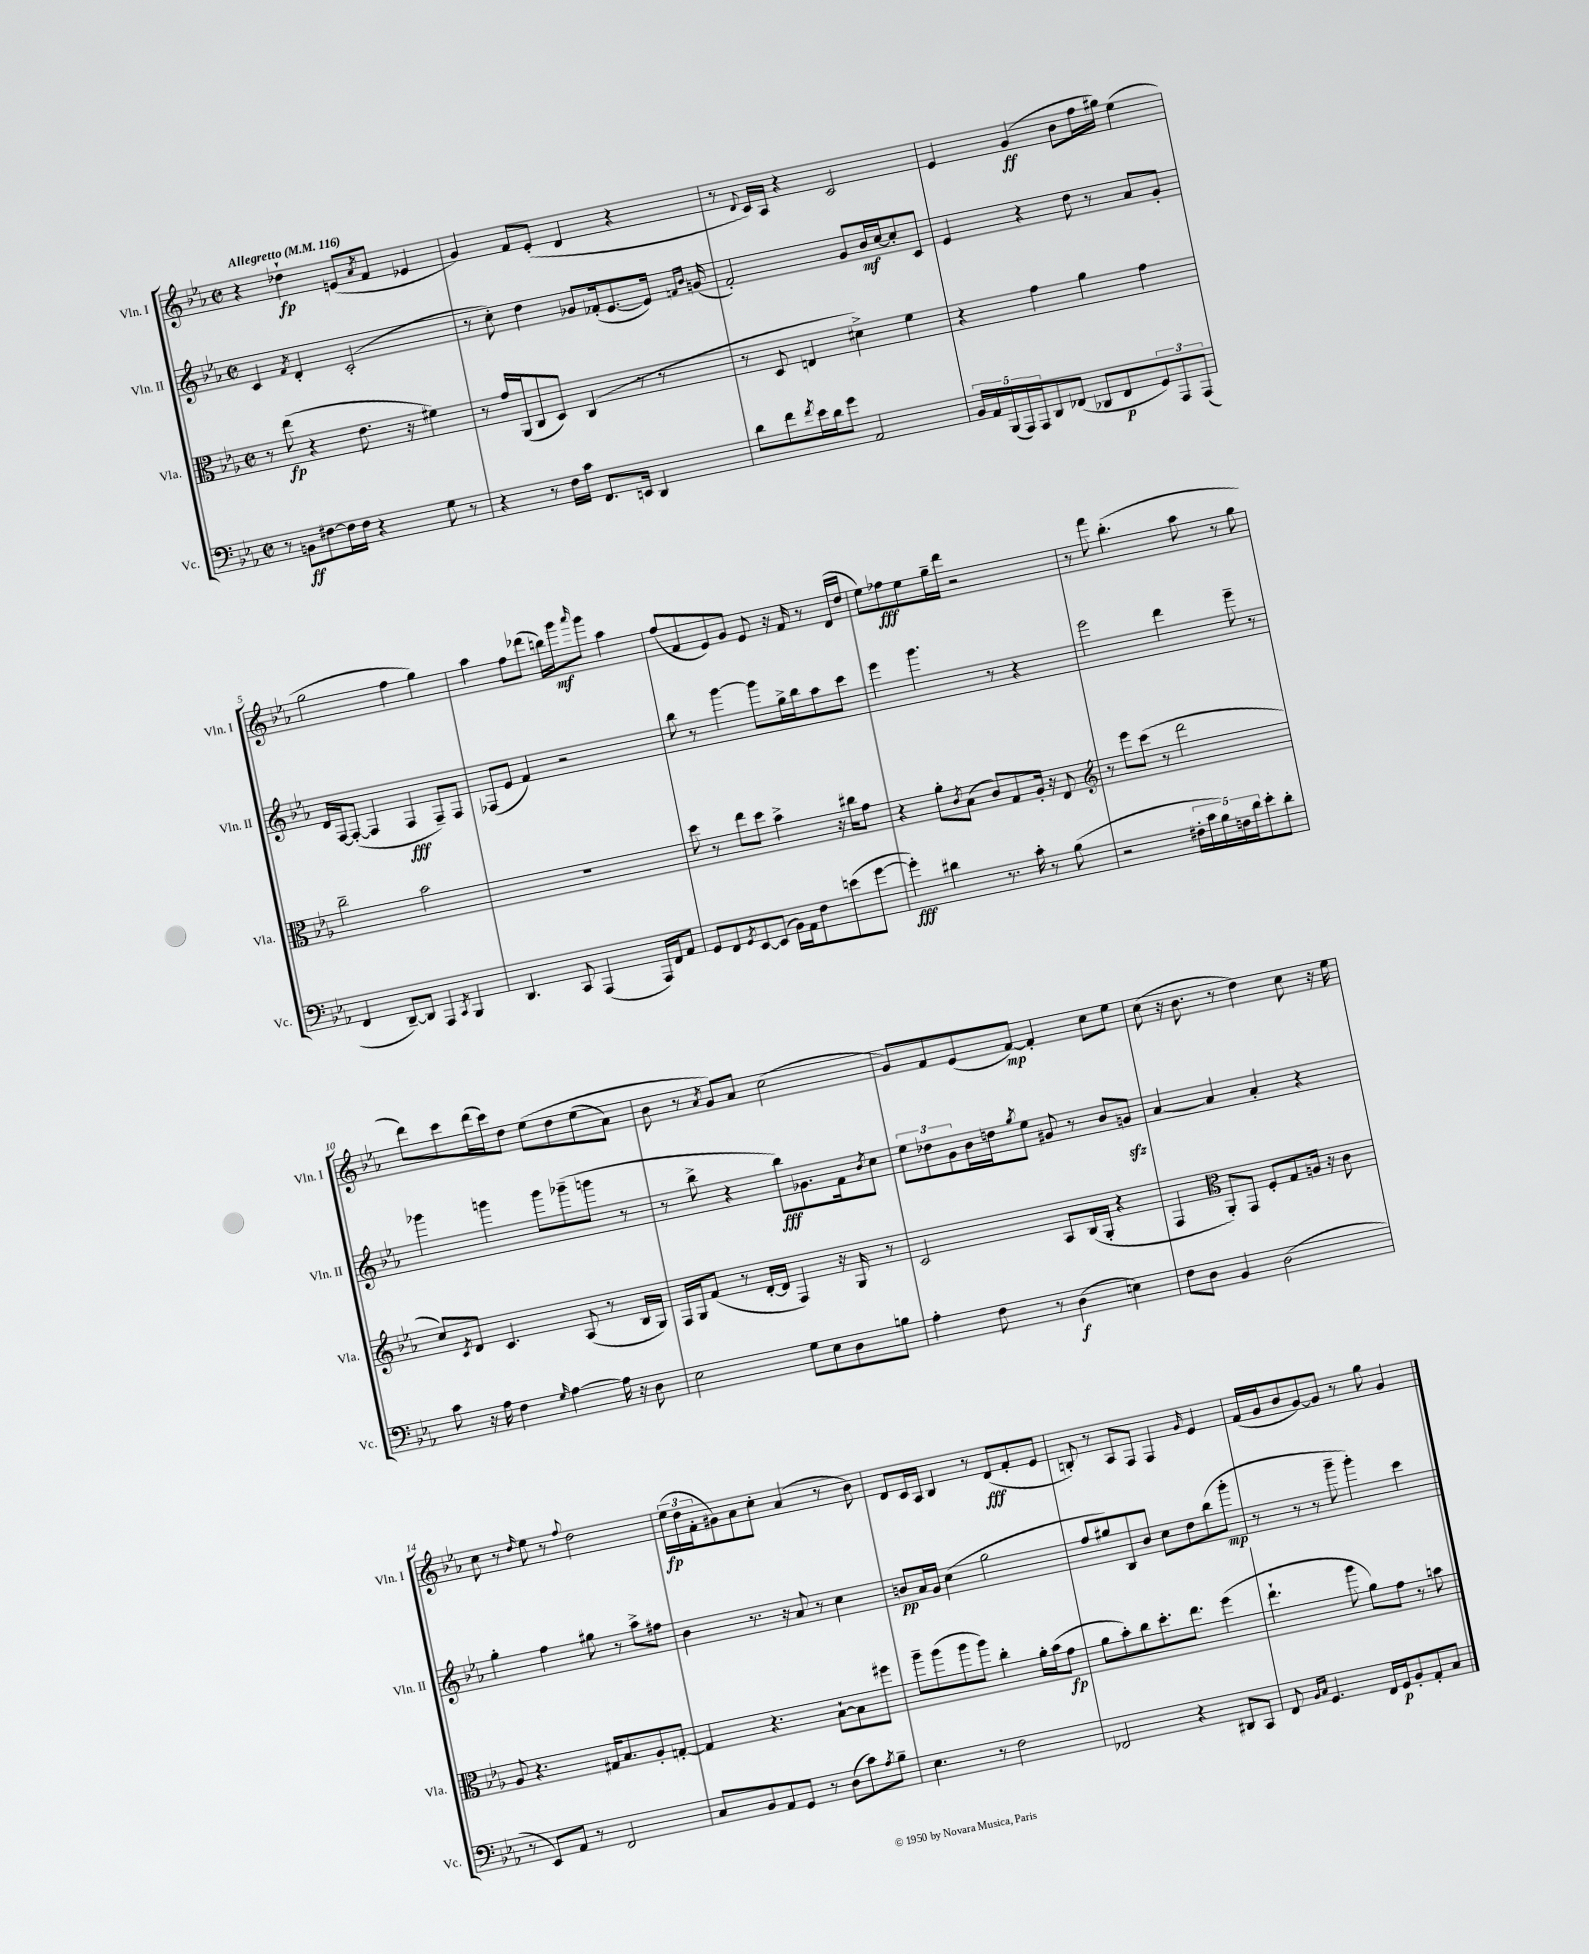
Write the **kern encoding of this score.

**kern	**kern	**kern	**kern
*staff4	*staff3	*staff2	*staff1
*clefF4	*clefC3	*clefG2	*clefG2
*k[b-e-a-]	*k[b-e-a-]	*k[b-e-a-]	*k[b-e-a-]
*M2/2	*M2/2	*M2/2	*M2/2
*met(c|)	*met(c|)	*met(c|)	*met(c|)
*MM116	*MM116	*MM116	*MM116
8r	8r	4c	4r
8BB	(8ee-	.	.
.	.	8qf	.
[8F#	4r	4d'	4dd-`
16F#]	.	.	.
16F#	.	.	.
4r	8.e-	(2c'	(8e
.	.	.	8qa-
.	.	.	8f
.	16r	.	.
8G	4f#)	.	4e-
8r	.	.	.
=	=	=	=
4r	8r	8r	4g)
.	16g	8cc')	.
.	(16AA-	.	.
8r	8C	4dd	8f
16F	8D)	.	(8e-'
16c	.	.	.
8.FF	(4C	8g-	4d
.	.	(16f-'	.
16EE	.	[8.e-	.
4DD	8r	.	4r
.	8r	16e-])	.
.	.	16qqf	.
.	.	16qqb-	.
.	.	(16g	.
=	=	=	=
8d	8r	2f')	8r
.	.	.	8qqd
8f	8D	.	16c)
.	.	.	16A-
8qf	.	.	.
16e-	4E	.	4r
16d	.	.	.
8g	.	.	.
2AA-	4d#^)	8g	2c
.	.	16b-	.
.	.	[16cc	.
.	4f	8cc']	.
.	.	8c	.
=	=	=	=
20BB-	4r	4e-	4e-
20AA-	.	.	.
(20BBB-	.	.	.
20AAA-)	.	.	.
20AAA-	.	.	.
8DD	4g	4r	(4g
(8FF-	.	.	.
8DD-	4a-	8dd	8b-
8FF-	.	8r	16ff
.	.	.	16gg#)
12GG)	4g	8a-	(4ee-
12AAA-	.	.	.
.	.	8g'	.
(12AAA-	.	.	.
=	=	=	=
4FF	2cc~	16d	2gg
.	.	[16F	.
.	.	(8F'_	.
[8DD~)	.	4F]	.
8DD]	.	.	.
4AAA-	2b-	4F	4ff
8qCC	.	.	.
4BBB-	.	8F~)	4gg)
.	.	8F	.
=	=	=	=
4.DD	1r	(8F-	4aa-
.	.	8e-	.
.	.	4f)	8ff
8CC	.	.	(8ddd-
(4AAA-	.	2r	16bb)
.	.	.	16ggg
.	.	.	16qqaaa-
.	.	.	8ggg
16AAA-)	.	.	4aa-
16FF	.	.	.
8AA-	.	.	.
=	=	=	=
8GG	8dd	8bb-	(8ff
8FF	8r	8r	8f
8qGG	.	.	.
[8EE-	8ee-	[4ggg	8e-)
(8EE-]	8dd	.	8g
16BB-)	4b-^	8ggg]	8e-
16AA-	.	.	.
8F	.	16gg^	16r
.	.	16bb-	16f
(8e	16r	8aa-	8r
.	16cc#	.	.
[8g	8g	8ccc	(16d
.	.	.	16dd
=	=	=	=
4g'])	4r	4eee-	8ee-)
.	.	.	8ff-
4d#	8a-'	4.ggg	8ee-
.	8qc	.	.
.	(8B-	.	16gg~
.	.	.	16ddd
8.r	8c)	.	2r
.	8G	8r	.
16c'	.	.	.
8r	16A-'	4r	.
.	16r	.	.
(8B-	8E-	.	.
=	=	=	=
*	*clefG2	*	*
2r	8r	2eee-	8r
.	8eee-	.	8fff
.	(8ccc	.	(4.bb-'
.	8r	.	.
20F#'	2ddd	4ddd	.
20c	.	.	.
20B-)	.	.	.
.	.	.	8aa-
20F	.	.	.
20d	.	.	.
8e-'	.	8eee-~	8r
8d'	.	8r	8gg
=	=	=	=
8c	8cc)	4ggg-	8ddd)
.	8qc	.	.
16r	8d	.	8ccc
16A-	.	.	.
4F	4.c	4ggg	(16ddd
.	.	.	16ccc)
.	.	.	8dd
16qqG	.	.	.
[4A-	.	8ggg	&(8ee-
.	(8A-	(8ggg-~	8dd
16A-]	8r	8ggg	(8ee-
16r	.	.	.
8D	16B-	8r	8a-)
.	16G)	.	.
=	=	=	=
2E-	16F	8r	8b-
.	16G	.	.
.	(8f	8bb-^	8r
.	.	.	8qa-
.	8r	4r	8g&)
.	[16d'	.	8a-
.	16d]	.	.
8G	4F)	8bb-)	(2cc
8E-	.	8.g-	.
8D	16r	.	.
.	16G	16f	.
.	.	8qb-	.
8B	8r	8cc	.
=	=	=	=
4A-'	2c	12ee-	8g)
.	.	12dd-	.
.	.	.	8f
.	.	12g	.
8F	.	16b-	(8e-
.	.	16dd	.
.	.	8qgg	.
8r	.	8ee-	[8f)
(4D	8A-	8g#	4f']
.	(16B-	8r	.
.	16G'	.	.
4E)	4r	8b-	8cc
.	.	8g	8ee-
=	=	=	=
8F	4F	[4a-	(8cc
8D	.	.	16r
.	.	.	8.b-
*	*clefC3	*	*
4BB-	8AA-')	4a-]	.
.	8GG	.	8r
(2D	8F'	4a-'	4dd)
.	8G	.	.
.	16A	4r	8cc
.	16r	.	.
.	8c	.	16r
.	.	.	16ee-
=	=	=	=
8r	8A-	4gg'	8cc
8EE-)	4.r	.	8r
.	.	.	16qqdd
8AA-	.	4ff	8ee-
8r	.	.	8r
.	.	.	8qqff
2FF	16G#	8gg#	2dd
.	8.B-	.	.
.	.	8r	.
.	8A-'	8aa-^	.
.	[8G'	8ff#	.
=	=	=	=
8C	4G]	4b-	(24ee-
.	.	.	24dd
.	.	.	24f'
8BB-	.	.	8g#)
8AA-	4.r	8.r	8a-
8GG	.	.	8cc'
.	.	16r	.
8r	.	8a-	(4a-
(8D	[8B-`	8r	.
8c)	8B-]	4cc	8r
8qA-	.	.	.
8B-~	8ff#	.	8b-)
=	=	=	=
4.E-	8aa-~	8b	8d
.	(8aa-	16a-	16c
.	.	16g	16A-
.	8aa-	(4cc	4B-
8r	8aa-)	.	.
2F	4cc'	2gg	8r
.	.	.	(8d
.	16a-'	.	8f'
.	(16b-	.	.
.	8g	.	8e-
=	=	=	=
2FF-	8a-	8ff	8B')
.	8b-')	8gg#)	8r
.	8cc	8B-	8A-
.	8.dd'	8b-	8F
4r	.	8cc	4F
.	8.ee-	.	.
.	.	8dd	.
.	.	.	16qqg
8DD#	(4ff	(8bb-	4e-
8CC	.	8ggg'	.
=	=	=	=
8FF	4.ee-`	8r	(16f
.	.	.	16g
16qqBB-	.	.	.
16qqC	.	.	.
4.GG	.	8r	8b-
.	.	8r	[8g)
.	8aa-	8ggg~	8g]
16FF	8a-)	4ggg')	8r
16GG	.	.	.
8BB-'	8g	.	8gg
8AA-'	8r	4ccc	4g
8C	8b	.	.
==	==	==	==
*-	*-	*-	*-
